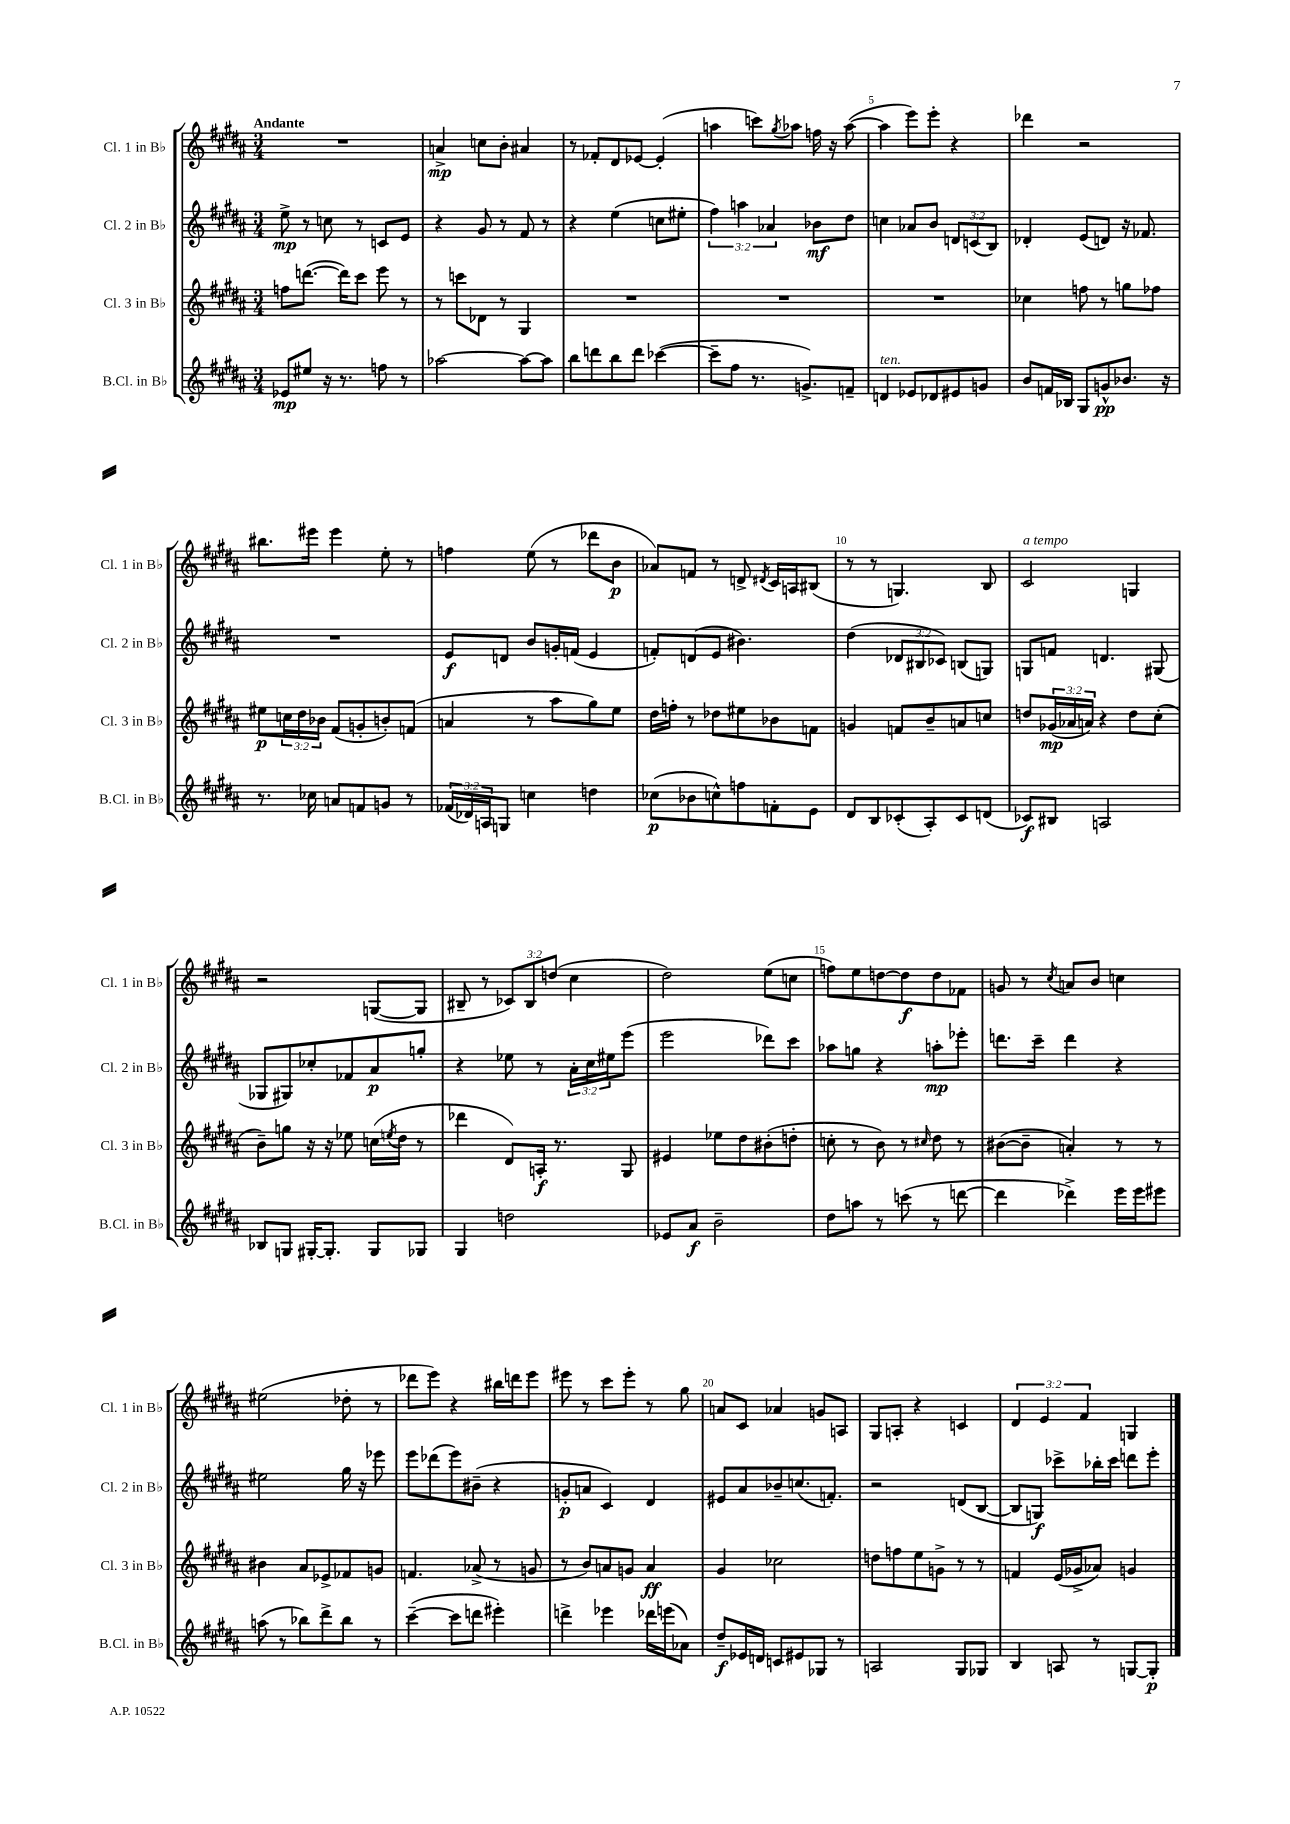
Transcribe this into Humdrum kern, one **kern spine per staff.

**kern	**kern	**kern	**kern
*staff4	*staff3	*staff2	*staff1
*clefG2	*clefG2	*clefG2	*clefG2
*k[f#c#g#d#a#]	*k[f#c#g#d#a#]	*k[f#c#g#d#a#]	*k[f#c#g#d#a#]
*M3/4	*M3/4	*M3/4	*M3/4
8e-/L	8ff\L	8ee^\	2.r
8ee#/J	([8.ddd\J	8r	.
16r	.	8cc\	.
8.r	16ddd\]LK)	.	.
.	8ccc#\J	8r	.
8ff\	8eee\	8c/L	.
8r	8r	8e/J	.
=	=	=	=
[2aa-\	8r	4r	4a^/
.	8ccc\L	.	.
.	8d-\J	8g#/	8cc\L
.	8r	8r	8b'\J
8aa-\_L	4G#/	8f#/	4a#/
8aa-\]J	.	8r	.
=	=	=	=
8bb\L	2.r	4r	8r
8ddd\	.	.	8f-'/L
8bb\	.	(4ee\	8d#/
8ddd\J	.	.	[8e-/J
([4ccc-\	.	8cc\L	(4e-'/]
.	.	8ee#'\J	.
=	=	=	=
8ccc-~\]L	2.r	6ff#\)	4aa\
8ff#\J	.	.	.
.	.	6aa\	.
8.r	.	.	8ccc\L)
.	.	6a-/	.
.	.	.	8qgg#/
.	.	.	8aa-\J
8.g^/L)	.	.	.
.	.	8b-\L	16ff\
.	.	.	16r
8f~/J	.	8dd#\J	([8aa-\
=	=	=	=
4d/	2.r	4cc\	4aa-\]
8e-/L	.	8a-/L	8eee\L)
8d-/	.	8b/J	8eee'\J
8e#/	.	12d/L	4r
.	.	(12c/	.
8g/J	.	.	.
.	.	12B/J)	.
=	=	=	=
8b/L	4cc-\	4d-'/	4ddd-\
16f/L	.	.	.
16B-/JJ	.	.	.
8G#/L	8ff\	(8e/L	2r
8g^^/	8r	8d/J)	.
8.b-/J	8gg\L	16r	.
.	.	8.f-/	.
.	8ff-\J	.	.
16r	.	.	.
=	=	=	=
8.r	8ee#\L	2.r	8.bb#\L
.	24cc\L	.	.
.	24dd#\	.	.
16cc-\	.	.	16eee#\Jk
.	24b-\JJ	.	.
8a/L	(8f#/L	.	4eee#\
8f/	8g'/	.	.
8g/J	8b'/)	.	8ee'\
8r	(8f/J	.	8r
=	=	=	=
(24f-/LL	4a/	8e/L	4ff\
24d-/)	.	.	.
24A/J	.	.	.
8G/J	.	8d/J	.
4cc\	8r	8b/L	(8ee\
.	8aa#\L	16g'/L	8r
.	.	(16f/JJ	.
4dd\	8gg#\)	4e/	8ddd-\L
.	8ee\J	.	8b\J
=	=	=	=
(8cc-\L	16dd#\LL	8f'/L)	8a-/L)
.	16ff'\JJ	.	.
8b-\	8r	(8d/	8f/J
8cc^^\)	8dd-\L	8e/J	8r
8ff\	8ee#\	4.b#\)	8d^/
.	.	.	8qd#/
8f'\	8b-\	.	16c#/LL
.	.	.	16A/J
8e\J	8f\J	.	(8B#/J
=	=	=	=
8d#/L	4g/	(4dd#\	8r
8B/	.	.	8r
(8c-'/	8f/L	12d-/L	4.G/)
.	.	12B#/	.
8A#'/)	8b~/	.	.
.	.	12c-/J)	.
8c-/	8a/	(8B/L	.
(8d/J	8cc/J	8G/J)	8B/
=	=	=	=
8c-/L)	8dd/L	8G/L	2c#/
8B#/J	(24g-/L	8f/J	.
.	24a-/	.	.
.	24a/JJ)	.	.
2A/	4r	4.d/	.
.	8dd\L	.	4G/
.	(8cc#'\J	(8G#/	.
=	=	=	=
8B-/L	8b~\L)	8G-/L	2r
8G/J	8gg\J	8G#/)	.
[16G#'/LK	16r	8cc-'/	.
8.G#'/]J	16r	.	.
.	8ee-\	8f-/	.
8G#/L	(16cc\LL	8a#/	([8G/L
.	8qee/	.	.
.	16dd#\JJ	.	.
8G-/J	8r	8gg'/J	8G/]J
=	=	=	=
4G#/	4ddd-\	4r	8B#~/
.	.	.	8r
2dd\	8d#/L)	8ee-\	12c-/L)
.	.	.	12B#/
.	16A'/Jk	8r	.
.	.	.	(12dd/J
.	8.r	.	.
.	.	24a#'\LL	4cc#\
.	.	24cc#\	.
.	.	24ee#\J	.
.	8G#/	(8eee\J	.
=	=	=	=
8e-/L	4e#/	2eee\	2dd#\)
8a#/J	.	.	.
2b~\	8ee-\L	.	.
.	8dd#\	.	.
.	(8b#'\	8ddd-\L)	(8ee\L
.	8dd'\J	8ccc#\J	8cc\J
=	=	=	=
8dd#\L	8cc'\	8aa-\L	8ff\L)
8aa\J	8r	8gg\J	8ee\
8r	8b\)	4r	[8dd\
(8ccc\	8r	.	8dd\]
.	16qqcc#/	.	.
8r	8dd#\	8aa'\L	8dd\
[8ddd\	8r	8eee-'\J	8f-\J
=	=	=	=
4ddd\]	([8b#\L	8.ddd\L	8g/
.	8b#~\]J	.	8r
.	.	16ccc#~\Jk	.
.	.	.	8qcc#/
4ddd-^\)	4a'/)	4ddd\	8a/L
.	.	.	8b/J
16eee\LL	8r	4r	4cc\
16eee\J	.	.	.
8eee#\J	8r	.	.
=	=	=	=
(8aa\	4b#\	2ee#\	(2ee#\
8r	.	.	.
8bb-\L)	8a#/L	.	.
8ddd#^\	8e-^/	.	.
8bb-\J	8f-/	16gg#\	8dd-'\
.	.	16r	.
8r	8g/J	8eee-\	8r
=	=	=	=
([4ccc#~\	4.f/	8eee\L	8ddd-\L
.	.	(8ddd-\	8eee\J)
8ccc#\]L	.	8eee\)	4r
8ddd\J	(8a-^/	(8b#~\J	.
4eee#'\)	8r	4r	16bb#\LL
.	.	.	16ddd\J
.	8g/	.	8eee\J
=	=	=	=
4ddd^\	8r	8g'/L	8eee#\
.	8b/L)	8a/J	8r
4eee-\	8a/	4c#/)	8ccc#\L
.	8g/J	.	8eee#'\J
16ddd-\LL	4a/	4d#/	8r
(16eee\J	.	.	.
8a-\J)	.	.	8gg#\
=	=	=	=
8dd#~/L	4g#/	8e#/L	8a/L
16e-/L	.	8a#/	8c#/J
16d/JJ	.	.	.
8c/L	2cc-\	8b-~/	4a-/
8e#/	.	(8.cc/	.
8G-/J	.	.	8g/L
.	.	8.f'/J)	.
8r	.	.	8A/J
=	=	=	=
2A/	8dd\L	2r	8G#/L
.	8ff\	.	8A'/J
.	8ee\	.	4r
.	8g^\J	.	.
8G#/L	8r	(8d/L	4c/
8G-/J	8r	[8B/J	.
=	=	=	=
4B/	4f/	8B/]L	6d#/
.	.	8G/J)	.
.	.	.	6e/
8A/	(16e/LL	8ccc-^\L	.
.	16g-^/J	.	.
.	.	.	6f#/
8r	8a-/J)	16bb-'\L	.
.	.	16ccc-\JJ	.
[8G/L	4g/	8ddd\L	4G/
8G'/]J	.	8eee'\J	.
==	==	==	==
*-	*-	*-	*-
